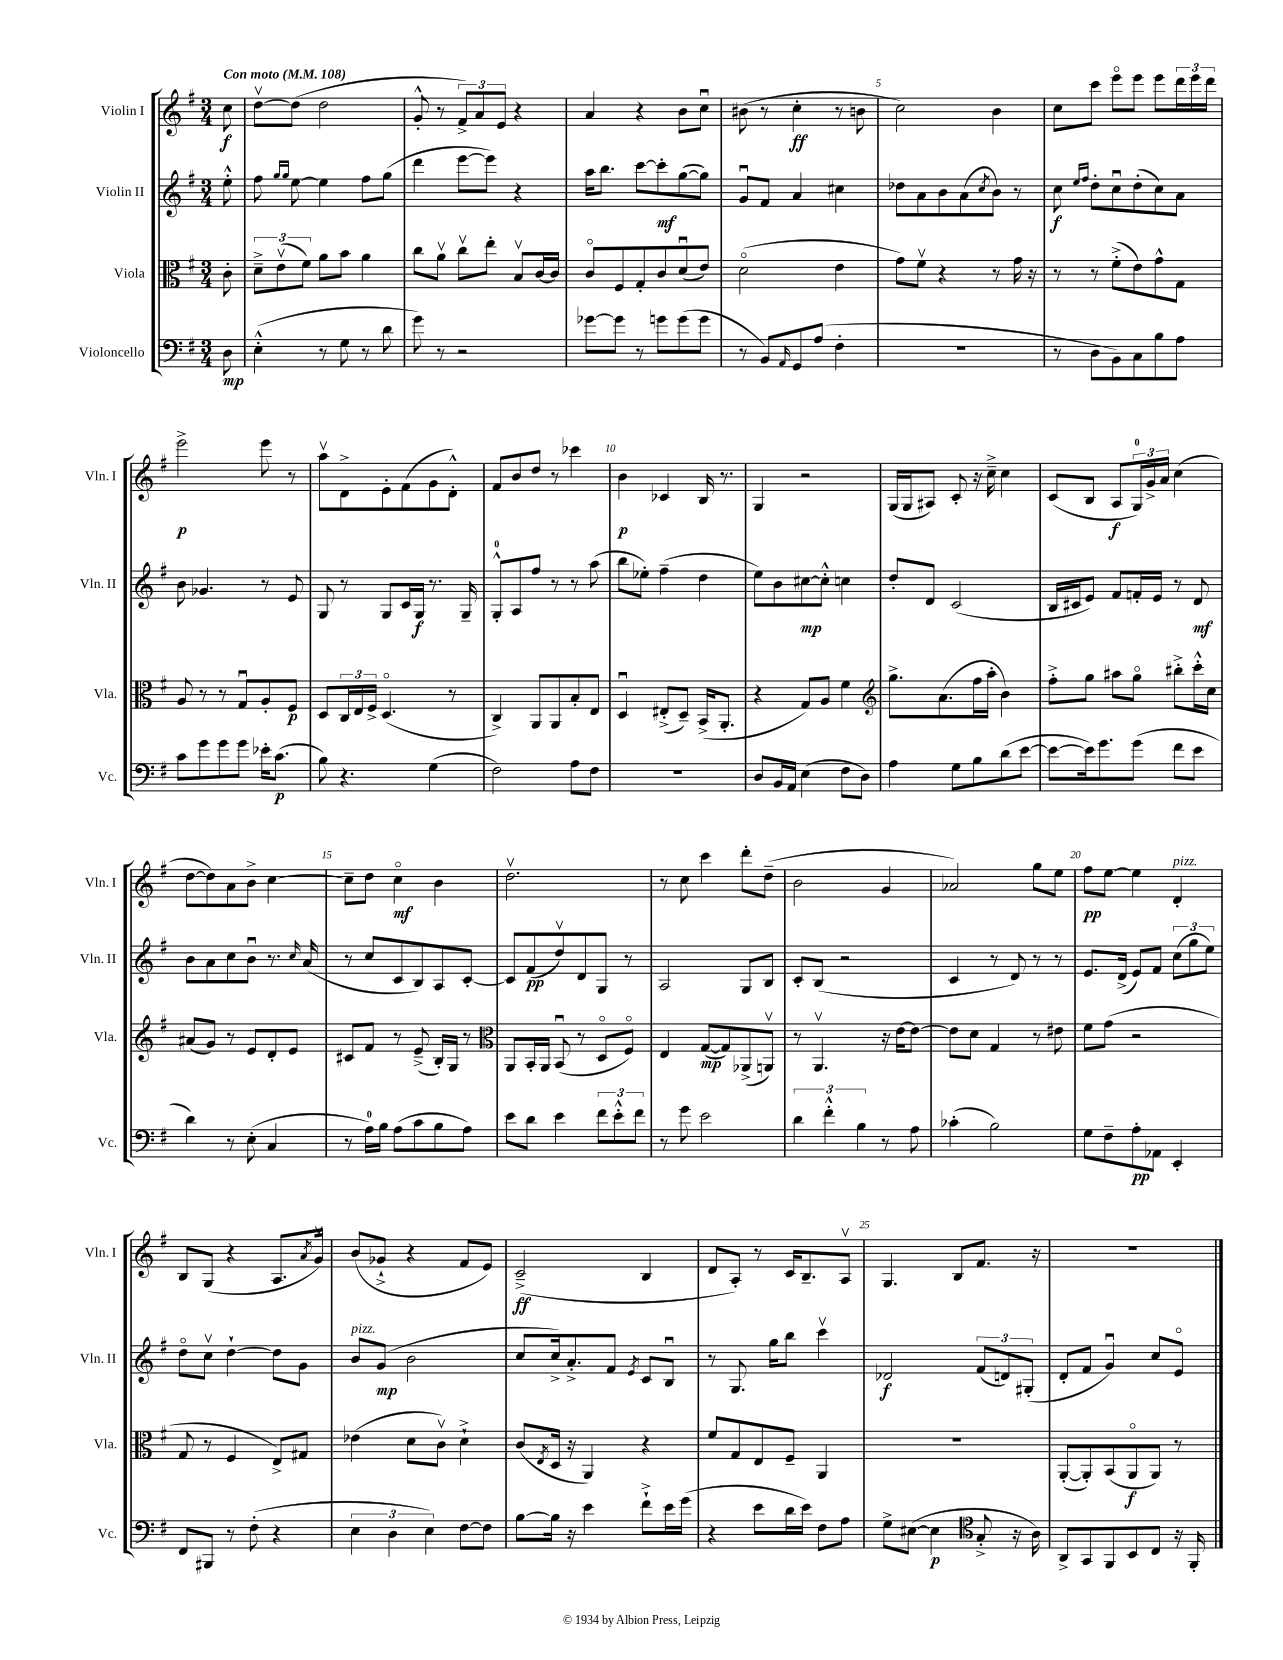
<<
\new StaffGroup <<
\new Staff = "s0" \with { instrumentName = "Violin I" shortInstrumentName = "Vln. I" } {
    \clef treble \key g \major \numericTimeSignature \time 3/4 \partial 8 \tempo "Con moto" 4 = 108
    c''8\f |
    d''8~\upbow d''8( d''2 |
    g'8-.-^ r8 \tuplet 3/2 { fis'8->) a'8 e'8 } r4 |
    a'4 r4 b'8 c''8\downbow |
    bis'8( r8 c''4-.\ff r8 b'8 |
    c''2) b'4 |
    c''8 c'''8 e'''8\flageolet e'''8 e'''8 \tuplet 3/2 { d'''16 e'''16 d'''16 } |
    e'''2->\p e'''8 r8 |
    a''8\upbow d'8-> e'8-. fis'8( g'8 d'8-.-^) |
    fis'8 b'8 d''8 r8 ces'''4 |
    b'4\p ces'4 b16 r8. |
    g4 r2 |
    g16( g16 ais8) c'8-. r16 c''16---> c''4 |
    c'8( b8 a8\f \tuplet 3/2 { g16-0) g'16-> a'16 } c''4( |
    d''8~ d''8) a'8 b'8-> c''4~ |
    c''8-- d''8 c''4\flageolet\mf b'4 |
    d''2.\upbow |
    r8 c''8 c'''4 d'''8-. d''8--( |
    b'2 g'4 |
    aes'2) g''8 e''8 |
    fis''8\pp e''8~ e''4 d'4-.^\markup { \italic "pizz." } |
    b8 g8( r4 a8. \acciaccatura { a'8 } g'16\upbow) |
    b'8( ges'8-!-> r4 fis'8 e'8) |
    c'2--->\ff( b4 |
    d'8 a8-.) r8 c'16 b8.-- a8\upbow |
    g4. b8 fis'8. r16 |
    R2. \bar "|." |
}
\new Staff = "s1" \with { instrumentName = "Violin II" shortInstrumentName = "Vln. II" } {
    \clef treble \key g \major \numericTimeSignature \time 3/4 \partial 8
    e''8-.-^ |
    fis''8 \grace { g''16 g''16 } e''8~ e''4 fis''8 g''8( |
    d'''4 e'''8~ e'''8) r4 |
    a''16 b''8. c'''8~ c'''8-.\mf g''8~( g''8) |
    g'8\downbow fis'8 a'4 cis''4 |
    des''8 a'8 b'8 a'8( \acciaccatura { c''8 } b'8) r8 |
    c''8\f \grace { e''16 fis''16 } d''8-. c''8\downbow d''8-.( c''8) a'8 |
    b'8 ges'4. r8 e'8 |
    g8 r8 g8 c'16 g16\f r8. g16-- |
    g8-0-.-^ a8 fis''8 r8 r8 a''8( |
    b''8 ees''8-.) fis''4--( d''4 |
    e''8) b'8 cis''8~\mp cis''8-.-^ c''4 |
    d''8-. d'8 c'2( |
    b16 cis'16 e'8) fis'8 f'16-. e'16 r8 d'8\mf |
    b'8 a'8 c''8 b'8\downbow r8. \grace { c''16 } a'16( |
    r8 c''8 c'8 b8) a8 c'8~-. |
    c'8 fis'8\pp( d''8\upbow) d'8 g8 r8 |
    a2 g8 b8 |
    c'8-. b8( r2 |
    c'4 r8 d'8) r8 r8 |
    e'8. d'16->( e'8) fis'8 \tuplet 3/2 { c''8( g''8 e''8) } |
    d''8\flageolet c''8\upbow d''4~-! d''8 g'8 |
    b'8^\markup { \italic "pizz." } g'8\mp( b'2 |
    c''8 c''16->) a'8.-.-> fis'8 \acciaccatura { e'8 } c'8 b8\downbow |
    r8 g8. g''16 b''8 c'''4\upbow |
    des'2\f \tuplet 3/2 { fis'8( d'8) gis8-.( } |
    d'8-. fis'8 g'4\downbow) c''8 e'8\flageolet \bar "|." |
}
\new Staff = "s2" \with { instrumentName = "Viola" shortInstrumentName = "Vla." } {
    \clef alto \key g \major \numericTimeSignature \time 3/4 \partial 8
    c'8-. |
    \tuplet 3/2 { d'8---> e'8\upbow( fis'8) } a'8 b'8 a'4 |
    c''8 a'8\upbow c''8\upbow e''8-. b8\upbow c'16~ c'16 |
    c'8\flageolet fis8 g8-. c'8 d'8\downbow( e'8) |
    d'2\flageolet( e'4 |
    g'8) fis'8\upbow r4 r8 g'16 r16 |
    r8 r8 fis'8-.->( e'8) g'8-^ g8 |
    a8 r8 r8 g8\downbow a8-. fis8\p |
    d8 \tuplet 3/2 { c16 e16 fis16-> } d4.\flageolet( r8 |
    c4->) a,8 a,8 b8-. e8 |
    d4\downbow eis8-.->( d8--) b,16->( a,8.-. |
    r4 g8) a8 fis'4 |
    \clef treble g''8.-> a'8.( fis''16 a''16-. b'4) |
    fis''8-.-> g''8 ais''8 g''8\flageolet bis''8-.-> c'''16-.-^ c''16 |
    ais'8( g'8) r8 e'8 d'8-. e'8 |
    cis'8 fis'8 r8 e'8--->( b16-.) g16 r8 |
    \clef alto a,8 b,16-. a,16 b,8\downbow( r8 d8\flageolet fis8\flageolet) |
    e4 g8~\mp( g8) aes,8->( a,8\upbow) |
    r8 a,4.\upbow r16 e'16~ e'8~ |
    e'8 d'8 g4 r8 eis'8 |
    fis'8 g'8( r2 |
    g8 r8 fis4 e8->) gis8 |
    ees'4( d'8 c'8\upbow) d'4-!-> |
    c'8( \acciaccatura { e8 } d16 r16 a,4) r4 |
    fis'8 g8 e8 fis8-- a,4 |
    R2. |
    a,8~-.( a,8-.) b,8( a,8\flageolet\f a,8) r8 \bar "|." |
}
\new Staff = "s3" \with { instrumentName = "Violoncello" shortInstrumentName = "Vc." } {
    \clef bass \key g \major \numericTimeSignature \time 3/4 \partial 8
    d8\mp |
    e4-.-^( r8 g8 r8 d'8 |
    g'8) r8 r2 |
    ges'8~ ges'8 r8 g'8 g'8( g'8 |
    r8 b,8) \grace { a,16 } g,8 a8( fis4-. |
    R2. |
    r8 d8 b,8) c8 b8 a8 |
    c'8 g'8 g'8 g'8 ees'16-. c'8.\p( |
    b8) r4. g4( |
    fis2) a8 fis8 |
    R2. |
    d8 b,16 a,16 e4( fis8 d8) |
    a4 g8 b8 d'8( e'8~ |
    e'8~ e'16) g'8. g'8( fis'8 e'8 |
    d'4) r8 e8-.( c4 |
    r8 a16-0) b16 a8( c'8 b8 a8) |
    e'8 d'8 e'4 \tuplet 3/2 { fis'8 e'8-.-^ fis'8 } |
    r8 g'8 e'2 |
    \tuplet 3/2 { d'4 fis'4-.-^ b4 } r8 a8 |
    ces'4-.( b2) |
    g8 fis8-- a8-.\pp aes,8 e,4-. |
    fis,8 bis,,8 r8 fis8-.( r4 |
    \tuplet 3/2 { e4 d4 e4) } fis8~ fis8 |
    b8~ b16 r16 e'4 fis'8-!-> e'16 g'16( |
    r4 e'8 d'16 e'16) fis8 a8 |
    g8-> eis8~( eis4\p \clef tenor g8-.-> r16 a16) |
    a,8-> g,8 fis,8 b,8 c8 r16 fis,16-. \bar "|." |
}
>>
>>
\layout { \context { \Score \override BarNumber.break-visibility = ##(#f #t #t) barNumberVisibility = #(every-nth-bar-number-visible 5) } }
